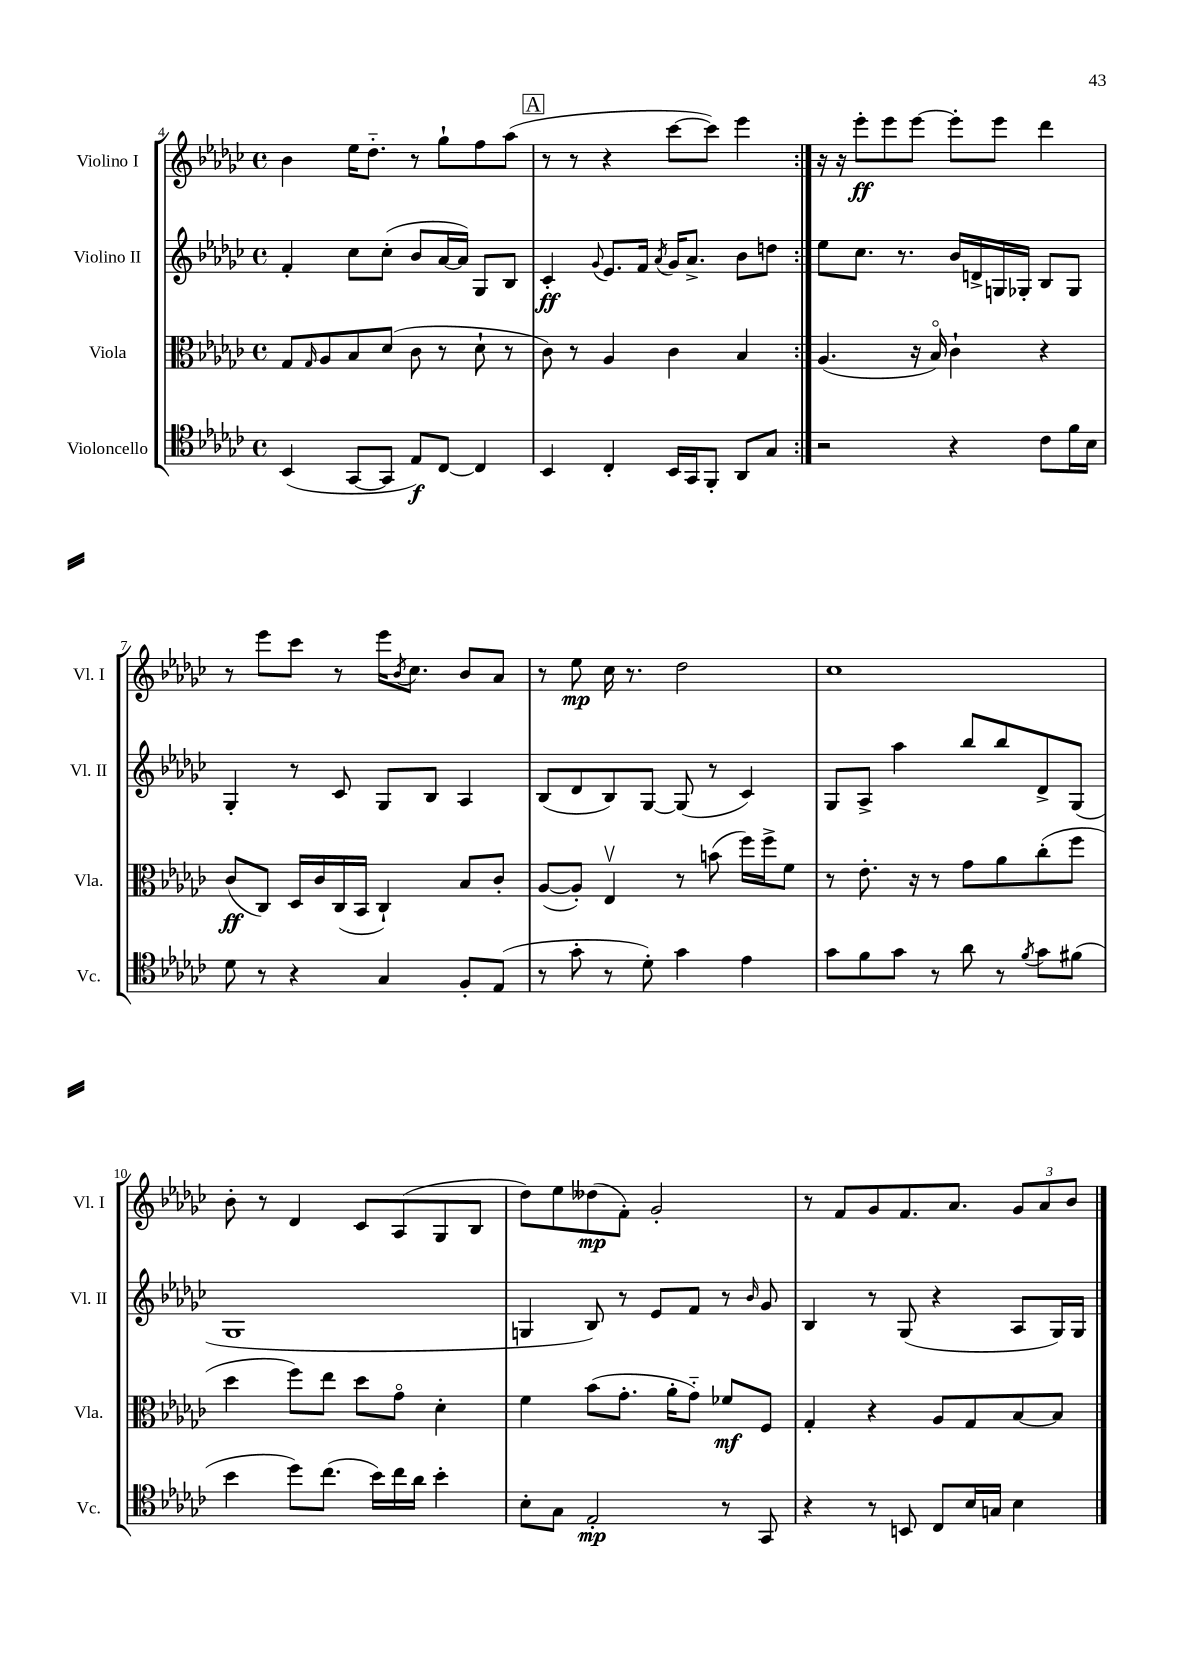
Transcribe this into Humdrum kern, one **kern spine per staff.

**kern	**dynam	**kern	**dynam	**kern	**dynam	**kern	**dynam
*part4	*part4	*part3	*part3	*part2	*part2	*part1	*part1
*staff4	*staff4	*staff3	*staff3	*staff2	*staff2	*staff1	*staff1
*I"Violoncello	*	*I"Viola	*	*I"Violino II	*	*I"Violino I	*
*I'Vc.	*	*I'Vla.	*	*I'Vl. II	*	*I'Vl. I	*
*clefC4	*	*clefC3	*	*clefG2	*	*clefG2	*
*k[b-e-a-d-g-c-]	*	*k[b-e-a-d-g-c-]	*	*k[b-e-a-d-g-c-]	*	*k[b-e-a-d-g-c-]	*
*M4/4	*	*M4/4	*	*M4/4	*	*M4/4	*
*met(c)	*	*met(c)	*	*met(c)	*	*met(c)	*
=4	=4	=4	=4	=4	=4	=4	=4
(4BB-/	.	8G-/L	.	4f'/	.	4b-\	.
.	.	16qqG-/	.	.	.	.	.
.	.	8A-/	.	.	.	.	.
[8GG-/L	.	8B-/	.	8cc-\L	.	16ee-\KL	.
.	.	.	.	.	.	8.dd-\J	.
8GG-/J]	.	(8d-/J	.	(8cc-'\J	.	.	.
8E-/L)	f	8c-\	.	8b-/L	.	8r	.
[8C-/J	.	8r	.	[16a-/L	.	8gg-`\L	.
.	.	.	.	16a-/JJ])	.	.	.
4C-/]	.	8d-`\	.	8G-/L	.	8ff\	.
.	.	8r	.	8B-/J	.	(8aa-\J	.
!!LO:REH:place=s1:t=A
=5	=5	=5	=5	=5	=5	=5	=5
4BB-/	.	8c-\)	.	4c-'/	ff	8r	.
.	.	8r	.	.	.	8r	.
.	.	.	.	8qqg-/	.	.	.
4C-'/	.	4A-/	.	8.e-/L	.	4r	.
.	.	.	.	16f/Jk	.	.	.
.	.	.	.	8qa-/	.	.	.
16BB-/LL	.	4c-\	.	16g-/KL	.	[8ccc-\L	.
16GG-/J	.	.	.	8.a-^/J	.	.	.
8FF'/J	.	.	.	.	.	8ccc-\J])	.
8AA-/L	.	4B-/	.	8b-\L	.	4eee-\	.
8G-/J	.	.	.	8ddn\J	.	.	.
=6:|!	=6:|!	=6:|!	=6:|!	=6:|!	=6:|!	=6:|!	=6:|!
2r	.	(4.A-/	.	8ee-\L	.	16r	.
.	.	.	.	.	.	16r	.
.	.	.	.	8.cc-\J	.	8eee-'\L	ff
.	.	.	.	.	.	8eee-\	.
.	.	.	.	8.r	.	.	.
.	.	16r	.	.	.	[8eee-\J	.
.	.	16B-/)	.	.	.	.	.
4r	.	4c-`\	.	16b-/LL	.	8eee-'\L]	.
.	.	.	.	16dn^/	.	.	.
.	.	.	.	16Gn/	.	8eee-\J	.
.	.	.	.	16G-X'/JJ	.	.	.
8c-\L	.	4r	.	8B-/L	.	4ddd-\	.
16f\L	.	.	.	8G-/J	.	.	.
16B-\JJ	.	.	.	.	.	.	.
!!LO:LB:g=z
=7	=7	=7	=7	=7	=7	=7	=7
8d-\	.	(8c-/L	ff	4G-'/	.	8r	.
8r	.	8C-/J)	.	.	.	8eee-\L	.
4r	.	16D-/LL	.	8r	.	8ccc-\J	.
.	.	16c-/	.	.	.	.	.
.	.	(16C-/	.	8c-/	.	8r	.
.	.	16BB-/JJ	.	.	.	.	.
4G-/	.	4C-`/)	.	8G-/L	.	16eee-\KL	.
.	.	.	.	.	.	8qb-/	.
.	.	.	.	.	.	8.cc-\J	.
.	.	.	.	8B-/J	.	.	.
8F'/L	.	8B-/L	.	4A-/	.	8b-/L	.
(8E-/J	.	8c-'/J	.	.	.	8a-/J	.
=8	=8	=8	=8	=8	=8	=8	=8
8r	.	([8A-/L	.	(8B-/L	.	8r	.
8g-'\	.	8A-'/J])	.	8d-/	.	8ee-\	mp
8r	.	4E-v/	.	8B-/)	.	16cc-\	.
.	.	.	.	.	.	8.r	.
8d-'\)	.	.	.	[8G-/J	.	.	.
4g-\	.	8r	.	(8G-/]	.	2dd-\	.
.	.	(8bn\	.	8r	.	.	.
4e-\	.	16ff\LL)	.	4c-/)	.	.	.
.	.	16ff^\J	.	.	.	.	.
.	.	8f\J	.	.	.	.	.
=9	=9	=9	=9	=9	=9	=9	=9
8g-\L	.	8r	.	8G-/L	.	1cc-	.
8f\	.	8.e-'\	.	8A-^/J	.	.	.
8g-\J	.	.	.	4aa-\	.	.	.
.	.	16r	.	.	.	.	.
8r	.	8r	.	.	.	.	.
8a-\	.	8g-\L	.	8bb-/L	.	.	.
8r	.	8a-\	.	8bb-/	.	.	.
8qf/	.	.	.	.	.	.	.
8g-\L	.	(8cc-'\	.	8d-^/	.	.	.
(8f#X\J	.	8ff\J	.	(8G-/J	.	.	.
!!LO:LB:g=z
=10	=10	=10	=10	=10	=10	=10	=10
4b-\	.	4dd-\	.	1G-	.	8b-'\	.
.	.	.	.	.	.	8r	.
8dd-\L)	.	8ff\L)	.	.	.	4d-/	.
(8.cc-\J	.	8ee-\J	.	.	.	.	.
.	.	8dd-\L	.	.	.	8c-/L	.
16b-\LL)	.	.	.	.	.	.	.
16cc-\	.	8g-\J	.	.	.	(8A-/	.
16a-\JJ	.	.	.	.	.	.	.
4b-'\	.	4d-'\	.	.	.	8G-/	.
.	.	.	.	.	.	8B-/J	.
=11	=11	=11	=11	=11	=11	=11	=11
8B-'\L	.	4f\	.	4Gn/	.	8dd-\L)	.
8G-\J	.	.	.	.	.	8ee-\	.
2E-'/	mp	(8b-\L	.	8B-/)	.	(8dd--X\	mp
.	.	8.g-'\J	.	8r	.	8f'\J)	.
.	.	.	.	8e-/L	.	2g-'/	.
.	.	16a-'\KL	.	.	.	.	.
.	.	8g-\J)	.	8f/J	.	.	.
8r	.	8f-X/L	mf	8r	.	.	.
.	.	.	.	16qqb-/	.	.	.
8GG-/	.	8F/J	.	8g-/	.	.	.
=12	=12	=12	=12	=12	=12	=12	=12
4r	.	4G-'/	.	4B-/	.	8r	.
.	.	.	.	.	.	8f/L	.
8r	.	4r	.	8r	.	8g-/	.
8BBn/	.	.	.	(8G-/	.	8.f/	.
8C-/L	.	8A-/L	.	4r	.	.	.
.	.	.	.	.	.	8.a-/J	.
16B-/L	.	8G-/	.	.	.	.	.
16Gn/JJ	.	.	.	.	.	.	.
4B-\	.	[8B-/	.	8A-/L	.	12g-/L	.
.	.	.	.	.	.	12a-/	.
.	.	8B-/J]	.	16G-/L)	.	.	.
.	.	.	.	.	.	12b-/J	.
.	.	.	.	16G-/JJ	.	.	.
==	==	==	==	==	==	==	==
*-	*-	*-	*-	*-	*-	*-	*-
